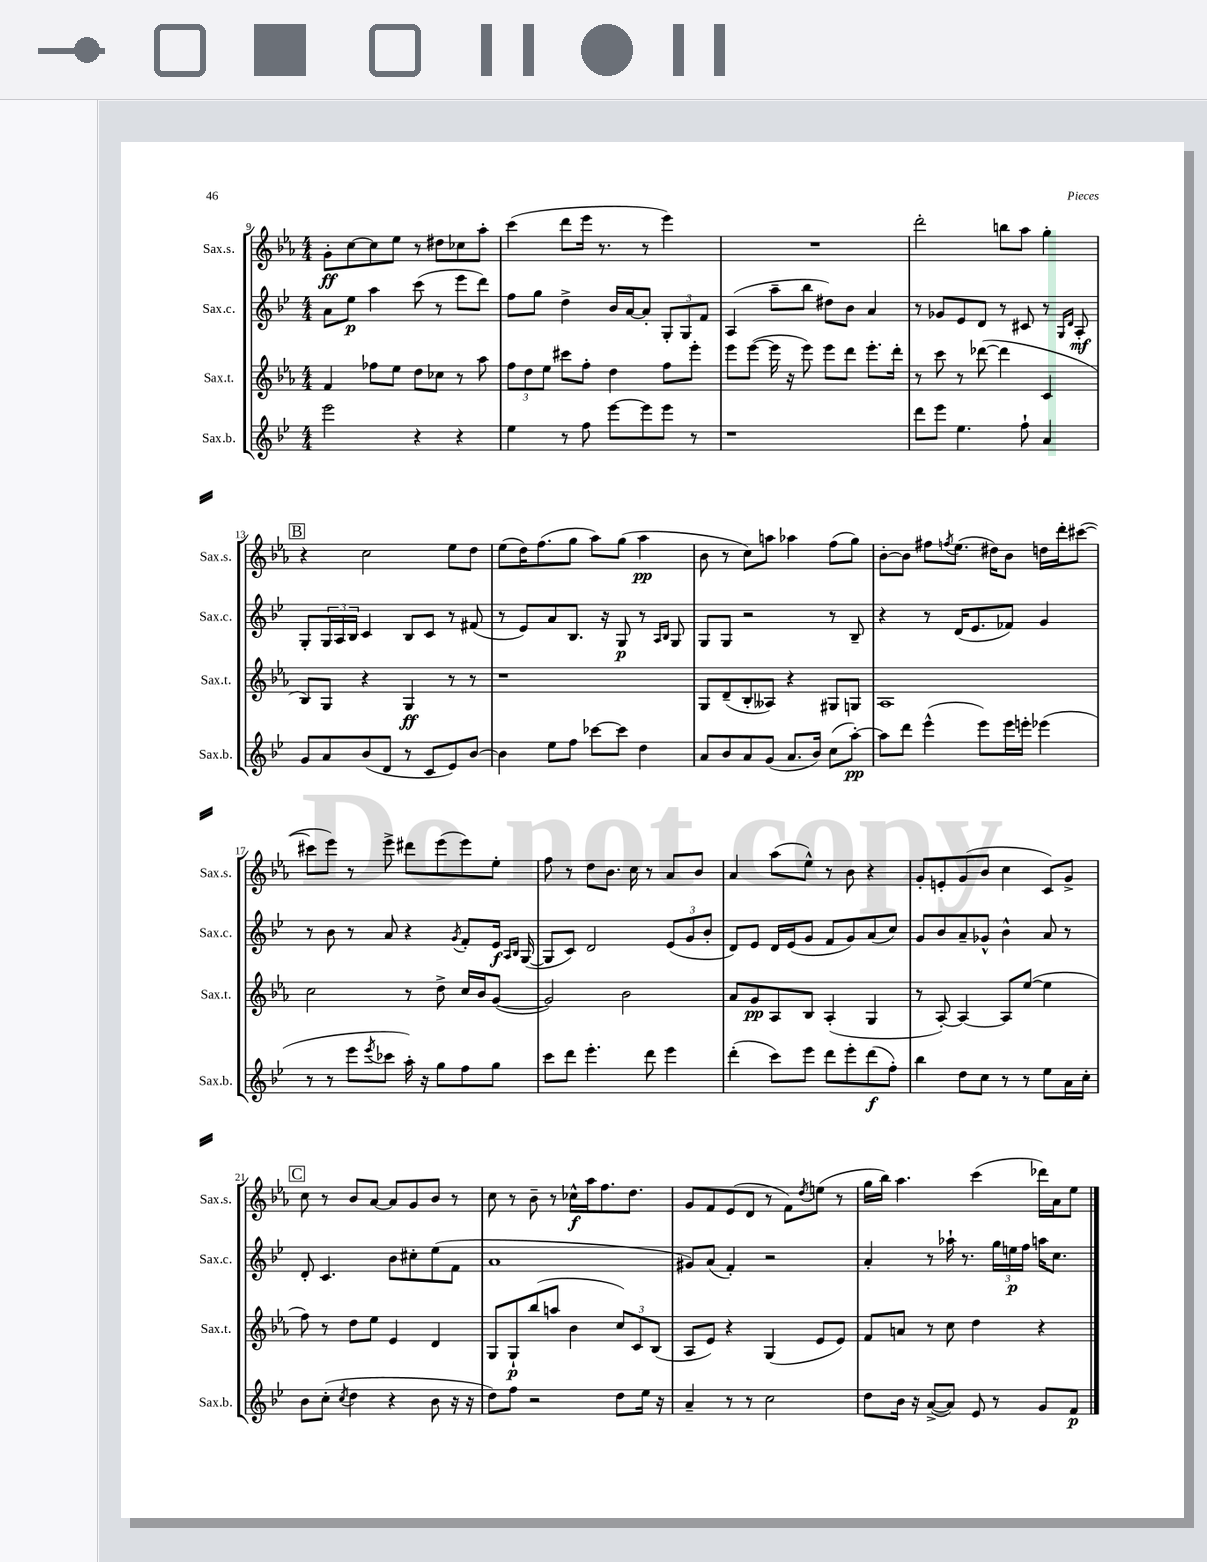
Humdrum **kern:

**kern	**dynam	**kern	**dynam	**kern	**dynam	**kern	**dynam
*part4	*part4	*part3	*part3	*part2	*part2	*part1	*part1
*staff4	*staff4	*staff3	*staff3	*staff2	*staff2	*staff1	*staff1
*I"Sax.b.	*	*I"Sax.t.	*	*I"Sax.c.	*	*I"Sax.s.	*
*I'Sax.b.	*	*I'Sax.t.	*	*I'Sax.c.	*	*I'Sax.s.	*
*clefG2	*	*clefG2	*	*clefG2	*	*clefG2	*
*k[b-e-]	*	*k[b-e-a-]	*	*k[b-e-]	*	*k[b-e-a-]	*
*M4/4	*	*M4/4	*	*M4/4	*	*M4/4	*
=9	=9	=9	=9	=9	=9	=9	=9
2eee-\	.	4f/	.	8a\L	.	8g'\L	ff
.	.	.	.	8ee-\J	p	[8cc\	.
.	.	8ff-X\L	.	4aa\	.	8cc\]	.
.	.	8ee-\J	.	.	.	8ee-\J	.
4r	.	8dd\L	.	(8ccc\	.	8r	.
.	.	8cc-X\J	.	8r	.	8dd#X\L	.
4r	.	8r	.	8eee-\L	.	8cc-X\	.
.	.	8aa-\	.	8ddd\J)	.	8aa-'\J	.
=10	=10	=10	=10	=10	=10	=10	=10
4ee-\	.	12ff\L	.	8ff\L	.	(4ccc\	.
.	.	12dd\	.	.	.	.	.
.	.	.	.	8gg\J	.	.	.
.	.	12ee-\J	.	.	.	.	.
8r	.	8ccc#X\L	.	4dd^\	.	8ddd\L	.
8ff\	.	8ff'\J	.	.	.	16eee-\Jk	.
.	.	.	.	.	.	8.r	.
[8eee-\L	.	4dd\	.	16b-/LL	.	.	.
.	.	.	.	[16a/J	.	.	.
8eee-\]	.	.	.	8a'/J]	.	8r	.
8eee-\J	.	8ff\L	.	12G'/L	.	4eee-\)	.
.	.	.	.	12G/	.	.	.
8r	.	8eee-'\J	.	.	.	.	.
.	.	.	.	12f/J	.	.	.
=11	=11	=11	=11	=11	=11	=11	=11
1r	.	8eee-\L	.	(4A/	.	1r	.
.	.	([8eee-\J	.	.	.	.	.
.	.	16eee-\]	.	8aa~\L	.	.	.
.	.	16r	.	.	.	.	.
.	.	8eee-\)	.	8bb-\J	.	.	.
.	.	8eee-\L	.	8dd#X\L)	.	.	.
.	.	8ddd\J	.	8b-\J	.	.	.
.	.	8.eee-'\L	.	4a/	.	.	.
.	.	16ddd'\Jk	.	.	.	.	.
=12	=12	=12	=12	=12	=12	=12	=12
8ddd\L	.	8r	.	8r	.	2ddd'\	.
8eee-\J	.	8ccc\	.	8g-X/L	.	.	.
4.ee-\	.	8r	.	8e-/	.	.	.
.	.	([8ddd-X\	.	8d/J	.	.	.
.	.	4ddd-\]	.	8r	.	8bbn\L	.
8ff`\	.	.	.	8c#X/	.	8aa-\J	.
4a/	.	4c/	.	8r	.	4gg'\	.
.	.	.	.	16qqG/LL	.	.	.
.	.	.	.	16qqd/JJ	.	.	.
.	.	.	.	8A'/	mf	.	.
!!LO:LB:g=z
!!LO:REH:place=s1:t=B
=13	=13	=13	=13	=13	=13	=13	=13
8g/L	.	8B-/L)	.	8G'/L	.	4r	.
8a/	.	8G/J	.	24G/L	.	.	.
.	.	.	.	24A/	.	.	.
.	.	.	.	24B-/JJ	.	.	.
(8b-/	.	4r	.	4c/	.	2cc\	.
8d/J	.	.	.	.	.	.	.
8r	.	4G/	ff	8B-/L	.	.	.
8c/L	.	.	.	8c/J	.	.	.
8e-/)	.	8r	.	8r	.	8ee-\L	.
[8b-/J	.	8r	.	(8f#X/	.	8dd\J	.
=14	=14	=14	=14	=14	=14	=14	=14
4b-\]	.	1r	.	8r	.	(8ee-\L	.
.	.	.	.	8e-/L)	.	16dd\K)	.
.	.	.	.	.	.	(8.ff\	.
8ee-\L	.	.	.	8a/	.	.	.
8ff\J	.	.	.	8.B-/J	.	8gg\J	.
[8ccc-X\L	.	.	.	.	.	8aa-\L)	.
.	.	.	.	16r	.	.	.
8ccc-\J]	.	.	.	8G/	p	(8gg\J	.
4dd\	.	.	.	8r	.	4aa-\	pp
.	.	.	.	16qqA/LL	.	.	.
.	.	.	.	16qqB-/JJ	.	.	.
.	.	.	.	8G/	.	.	.
=15	=15	=15	=15	=15	=15	=15	=15
8a/L	.	8G/L	.	8G/L	.	8b-\	.
8b-/	.	(8d~/	.	8G/J	.	8r	.
8a/	.	8B-'/	.	2r	.	8cc\L)	.
(8g/J	.	8A--X/J)	.	.	.	8aan\J	.
8.a/L	.	4r	.	.	.	4aa-X\	.
16b-/Jk)	.	.	.	.	.	.	.
(8cc\L	.	8G#X/L	.	8r	.	(8ff\L	.
[8aa'\J)	pp	8Gn/J	.	8B-~/	.	8gg\J)	.
=16	=16	=16	=16	=16	=16	=16	=16
8aa\L]	.	1A-	.	4r	.	[8b-'\L	.
8ddd\J	.	.	.	.	.	8b-\J]	.
(4eee-^^\	.	.	.	8r	.	8ff#X\L	.
.	.	.	.	.	.	8qffn/	.
.	.	.	.	(16d/KL	.	(8.ee-\J	.
.	.	.	.	8.e-/	.	.	.
8eee-\L)	.	.	.	.	.	.	.
.	.	.	.	.	.	16dd#X\KL)	.
16eee-\L	.	.	.	8f-X/J)	.	8b-\J	.
16eeen'\JJ	.	.	.	.	.	.	.
(4eee-X\	.	.	.	4g/	.	16ddn\LL	.
.	.	.	.	.	.	16ddd'\J	.
.	.	.	.	.	.	([8ccc#X\J	.
!!LO:LB:g=z
=17	=17	=17	=17	=17	=17	=17	=17
8r	.	2cc\	.	8r	.	8ccc#X\L]	.
8r	.	.	.	8b-\	.	8eee-\J)	.
8eee-\L	.	.	.	8r	.	8r	.
8qeee-/	.	.	.	.	.	.	.
8ccc-X\J	.	.	.	8a/	.	8eee-^\	.
16aa'\)	.	8r	.	4r	.	8ddd#X\L	.
16r	.	.	.	.	.	.	.
8gg\L	.	8dd^\	.	.	.	(8eee-\	.
.	.	.	.	8qg/	.	.	.
8ff\	.	16cc/LL	.	8f'/L	.	8eee-\)	.
.	.	16b-/J	.	.	.	.	.
8gg\J	.	([8g/J	.	16e-/Jk	f	8ee-'\J	.
.	.	.	.	16qqA/LL	.	.	.
.	.	.	.	16qqB-/JJ	.	.	.
.	.	.	.	([16G/	.	.	.
=18	=18	=18	=18	=18	=18	=18	=18
8ccc\L	.	2g/])	.	8G/L]	.	8ff\	.
8ddd\J	.	.	.	8c/J)	.	8r	.
4.eee-'\	.	.	.	2d/	.	8dd\L	.
.	.	.	.	.	.	8.b-\J	.
.	.	2b-\	.	.	.	.	.
.	.	.	.	.	.	16cc\	.
8ddd\	.	.	.	.	.	8r	.
4eee-\	.	.	.	(12e-/L	.	8a-/L	.
.	.	.	.	12g/	.	.	.
.	.	.	.	.	.	8b-/J	.
.	.	.	.	12b-'/J	.	.	.
=19	=19	=19	=19	=19	=19	=19	=19
(4ddd'\	.	8a-/L	.	8d/L)	.	4a-/	.
.	.	8g/	pp	8e-/J	.	.	.
8ccc\L)	.	8A-/	.	16d/LL	.	(8aa-\L	.
.	.	.	.	(16e-/J	.	.	.
8eee-\J	.	8B-/J	.	8g/J	.	8ee-^^\J)	.
8ddd\L	.	(4A-'/	.	8f/L	.	8r	.
8eee-'\	.	.	.	8g/)	.	8b-\	.
(8ddd\	f	4G/	.	(8a/	.	4r	.
8ff'\J)	.	.	.	8cc/J)	.	.	.
=20	=20	=20	=20	=20	=20	=20	=20
4bb-\	.	8r	.	8g/L	.	8g'/L	.
.	.	[8A-'/)	.	8b-/	.	8en'/	.
8dd\L	.	4A-/_	.	8a~/	.	(8g/	.
8cc\J	.	.	.	8g-X^^/J	.	8b-/J	.
8r	.	8A-/L]	.	4b-^^\	.	4cc\	.
8r	.	([8ee-/J	.	.	.	.	.
8ee-\L	.	4ee-\]	.	8a/	.	8c/L)	.
16a\L	.	.	.	8r	.	8g^/J	.
16cc'\JJ	.	.	.	.	.	.	.
!!LO:LB:g=z
!!LO:REH:place=s1:t=C
=21	=21	=21	=21	=21	=21	=21	=21
8b-\L	.	8ff\)	.	8d'/	.	8cc\	.
(8cc'\J	.	8r	.	4.c/	.	8r	.
8qcc/	.	.	.	.	.	.	.
4dd\	.	8dd\L	.	.	.	8b-/L	.
.	.	8ee-\J	.	.	.	[8a-/J	.
4r	.	4e-/	.	8b-\L	.	8a-/L]	.
.	.	.	.	8cc#X'\	.	8g/	.
8b-\	.	4d/	.	(8ee-\	.	8b-/J	.
16r	.	.	.	8f\J	.	8r	.
16r	.	.	.	.	.	.	.
=22	=22	=22	=22	=22	=22	=22	=22
8dd\L)	.	8G/L	.	1a	.	8cc\	.
8ff\J	.	8G`/	p	.	.	8r	.
2r	.	(8bb-/	.	.	.	8b-~\	.
.	.	8aan/J	.	.	.	8r	.
.	.	4b-\	.	.	.	16cc-X^^\LL	f
.	.	.	.	.	.	16aa-\J	.
.	.	.	.	.	.	8.ff\	.
8dd\L	.	12cc/L)	.	.	.	.	.
.	.	.	.	.	.	8.dd\J	.
.	.	12c/	.	.	.	.	.
16ee-\Jk	.	.	.	.	.	.	.
.	.	(12B-/J	.	.	.	.	.
16r	.	.	.	.	.	.	.
=23	=23	=23	=23	=23	=23	=23	=23
4a~/	.	8A-/L	.	8g#X/L)	.	8g/L	.
.	.	8e-/J)	.	(8a/J	.	8f/	.
8r	.	4r	.	4f'/)	.	(8e-/	.
8r	.	.	.	.	.	8d/J	.
2cc\	.	(4G/	.	2r	.	8r	.
.	.	.	.	.	.	8f\L)	.
.	.	.	.	.	.	8qdd/	.
.	.	8e-/L	.	.	.	(8een\J	.
.	.	8e-/J)	.	.	.	8r	.
=24	=24	=24	=24	=24	=24	=24	=24
8dd\L	.	8f/L	.	4a'/	.	16gg\LL	.
.	.	.	.	.	.	16bb-\JJ)	.
16b-\Jk	.	8an/J	.	.	.	4.aa-\	.
16r	.	.	.	.	.	.	.
([8a^/L	.	8r	.	8r	.	.	.
8a/J])	.	8cc\	.	16aa-X`\	.	.	.
.	.	.	.	8.r	.	.	.
8e-/	.	4dd\	.	.	.	(4ccc\	.
8r	.	.	.	24gg\LL	.	.	.
.	.	.	.	24een\	p	.	.
.	.	.	.	24ff\JJ	.	.	.
8g/L	.	4r	.	16aan\KL	.	16ddd-X\LL)	.
.	.	.	.	8.cc\J	.	16a-\J	.
8f/J	p	.	.	.	.	8ee-\J	.
==	==	==	==	==	==	==	==
*-	*-	*-	*-	*-	*-	*-	*-
